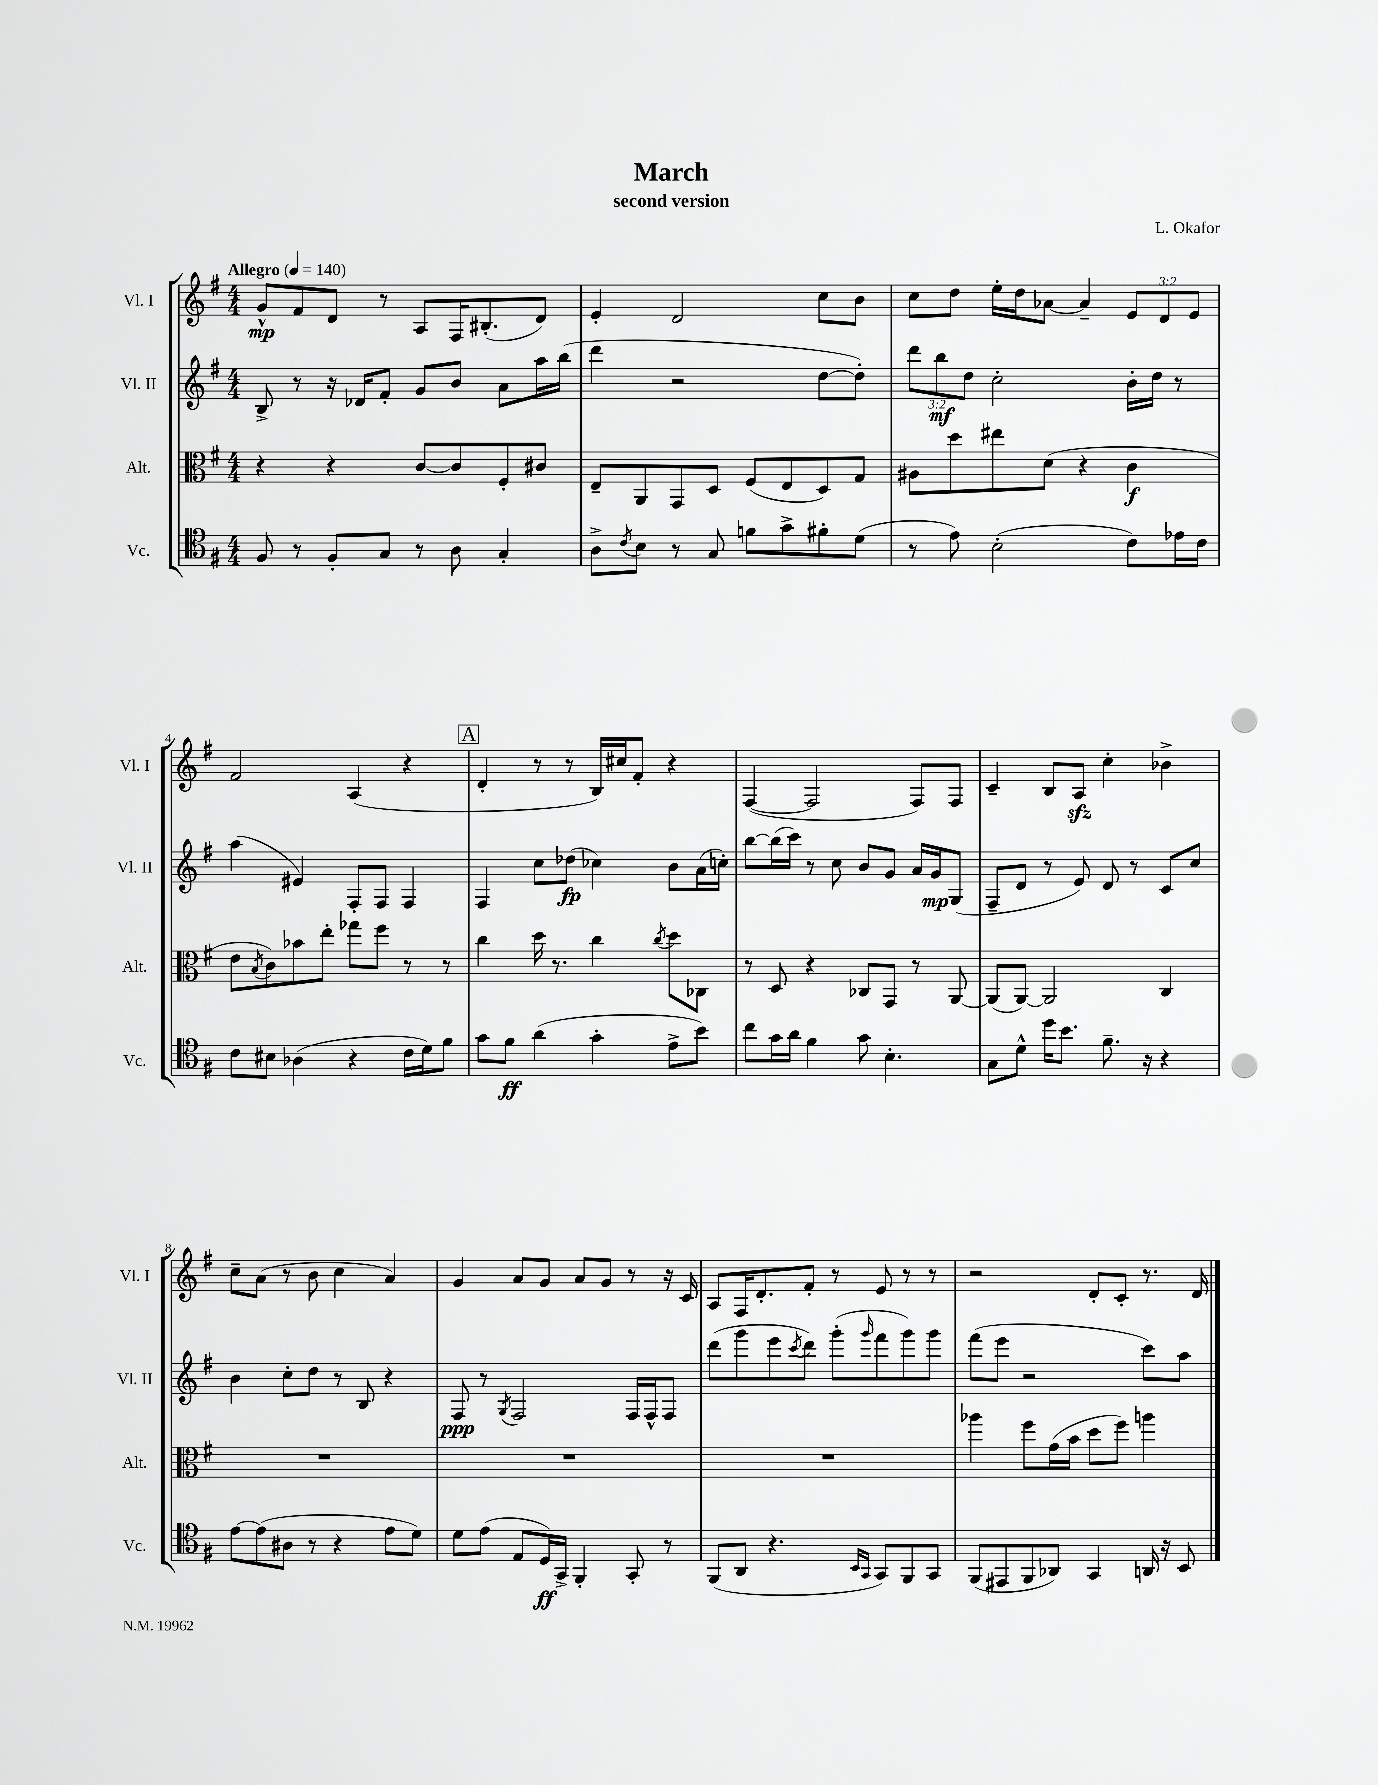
\header { title = "March" composer = "L. Okafor" subtitle = "second version" }
<<
\new StaffGroup <<
\new Staff = "s0" \with { instrumentName = "Vl. I" shortInstrumentName = "Vl. I" } {
    \clef treble \key g \major \numericTimeSignature \time 4/4 \override Staff.TupletNumber.text = #tuplet-number::calc-fraction-text \tempo "Allegro" 4 = 140
    g'8-^\mp fis'8 d'8 r8 a8 fis16 bis8.-.( d'8) |
    e'4-. d'2 c''8 b'8 |
    c''8 d''8 e''16-. d''16 aes'8~ aes'4-- \tuplet 3/2 { e'8 d'8 e'8 } |
    fis'2 a4( r4 |
    \mark \markup { \box "A" } d'4-. r8 r8 b16) cis''16 fis'8-. r4 |
    fis4~( fis2 fis8) fis8 |
    c'4-- b8 a8\sfz c''4-. bes'4-> |
    c''8-- a'8( r8 b'8 c''4 a'4) |
    g'4 a'8 g'8 a'8 g'8 r8 r16 c'16 |
    a8 fis16 d'8.-. fis'8-. r8 e'8 r8 r8 |
    r2 d'8-. c'8-. r8. d'16 \bar "|." |
}
\new Staff = "s1" \with { instrumentName = "Vl. II" shortInstrumentName = "Vl. II" } {
    \clef treble \key g \major \numericTimeSignature \time 4/4 \override Staff.TupletNumber.text = #tuplet-number::calc-fraction-text
    b8-> r8 r16 des'16 fis'8-. g'8 b'8 a'8 a''16 b''16( |
    d'''4 r2 d''8~ d''8-.) |
    \tuplet 3/2 { d'''8 b''8\mf d''8 } c''2-. b'16-. d''16 r8 |
    a''4( eis'4) fis8-. fis8 fis4 |
    \mark \markup { \box "A" } fis4 c''8 des''8\fp( ces''4) b'8 a'16( c''16-.) |
    b''8~ b''16( c'''16) r8 c''8 b'8 g'8 a'16 g'16\mp g8( |
    fis8-- d'8 r8 e'8) d'8 r8 c'8 c''8 |
    b'4 c''8-. d''8 r8 b8 r4 |
    fis8\ppp r8 \acciaccatura { g8 } fis2 fis16 fis16-^ fis8 |
    d'''8( g'''8 e'''8 \acciaccatura { c'''8 } d'''8) g'''8-.( \grace { g'''16 } fis'''8 g'''8) g'''8 |
    fis'''8( e'''8 r2 c'''8) a''8 \bar "|." |
}
\new Staff = "s2" \with { instrumentName = "Alt." shortInstrumentName = "Alt." } {
    \clef alto \key g \major \numericTimeSignature \time 4/4
    r4 r4 c'8~ c'8 fis8-. cis'8 |
    e8-- a,8 g,8 d8 fis8( e8 d8) g8 |
    ais8 d''8 eis''8 d'8( r4 c'4\f |
    e'8 \acciaccatura { b8 } c'8) bes'8 e''8-. ges''8 fis''8 r8 r8 |
    \mark \markup { \box "A" } c''4 d''16 r8. c''4 \acciaccatura { c''8 } d''8 ces8 |
    r8 d8 r4 ces8 g,8 r8 a,8~ |
    a,8( a,8~) a,2 c4 |
    R1 |
    R1 |
    R1 |
    aes''4 fis''8 g'16( b'16 d''8 fis''8) a''4 \bar "|." |
}
\new Staff = "s3" \with { instrumentName = "Vc." shortInstrumentName = "Vc." } {
    \clef tenor \key g \major \numericTimeSignature \time 4/4
    fis8 r8 fis8-. g8 r8 a8 g4-. |
    a8-> \acciaccatura { c'8 } b8 r8 g8 f'8 g'8-> fis'8-. d'8( |
    r8 e'8) b2-.( c'8) ees'16 c'16 |
    c'8 bis8 aes4( r4 c'16 d'16) fis'8 |
    \mark \markup { \box "A" } g'8 fis'8\ff a'4( g'4-. e'8-> b'8) |
    c''8 g'16 a'16 fis'4 g'8 b4.-. |
    g8 d'8-^ d''16 b'8. fis'8.-- r16 r4 |
    e'8~ e'8( ais8 r8 r4 e'8 d'8) |
    d'8 e'8( e8 d16\ff) g,16-> fis,4-. g,8-. r8 |
    fis,8( a,8 r4. \grace { b,16 g,16 } g,8) fis,8 g,8 |
    fis,8( eis,8 fis,8 aes,8) g,4 a,16 r16 b,8 \bar "|." |
}
>>
>>
